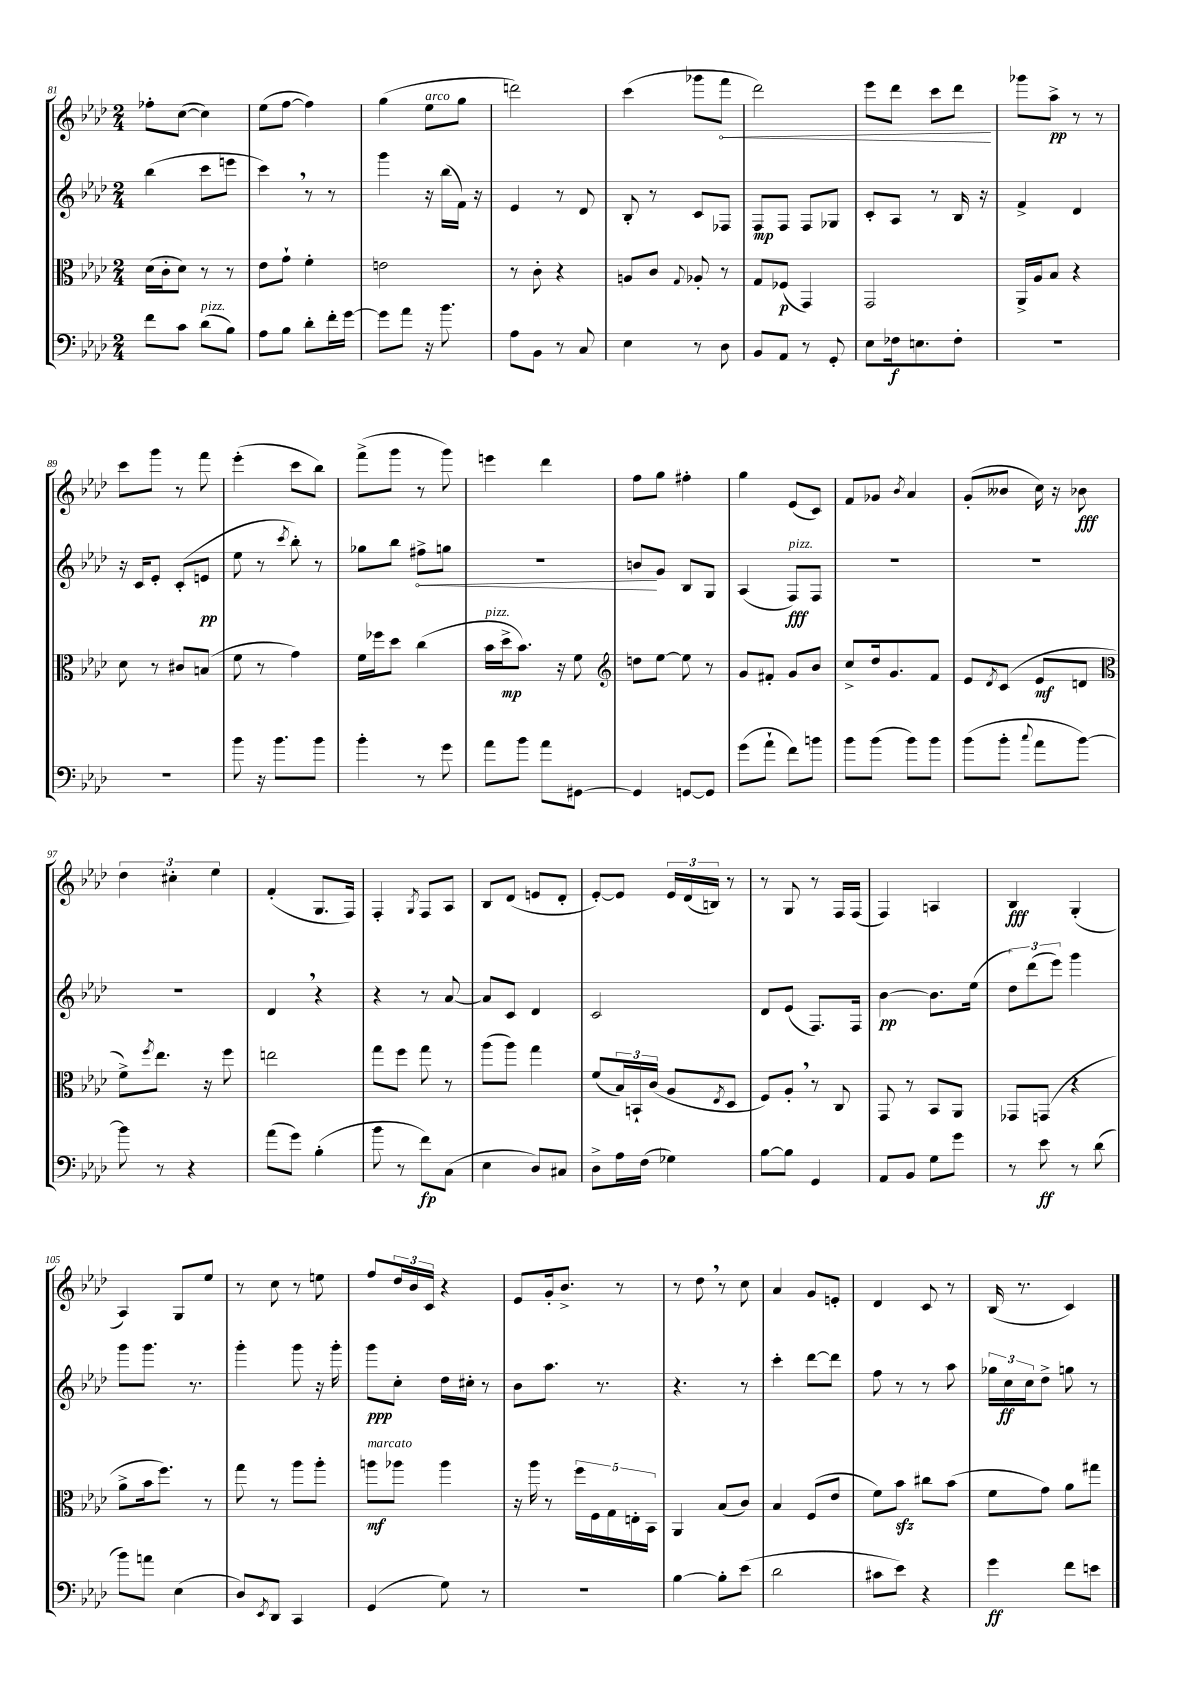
<<
\new StaffGroup <<
\new Staff = "s0" {
    \clef treble \key aes \major \numericTimeSignature \time 2/4
    fes''8-. c''8~( c''4) |
    ees''8( f''8~ f''4) |
    g''4( ees''8^\markup { \italic "arco" } g''8 |
    d'''2) |
    c'''4( ges'''8 \once \override Hairpin.circled-tip = ##t f'''8\< |
    des'''2) |
    ees'''8 des'''8 c'''8 des'''8\! |
    ges'''8 aes''8->\pp r8 r8 |
    c'''8 g'''8 r8 f'''8 |
    ees'''4-.( c'''8 bes''8) |
    f'''8->( g'''8 r8 g'''8) |
    e'''4 des'''4 |
    f''8 g''8 fis''4-. |
    g''4 ees'8( c'8) |
    f'8 ges'8 \acciaccatura { bes'8 } aes'4 |
    g'8-.( beses'8 c''16) r16 bes'8\fff |
    \tuplet 3/2 { des''4 cis''4-. ees''4 } |
    f'4-.( g8. f16) |
    f4-. \acciaccatura { g8 } f8 aes8 |
    bes8 des'8( e'8 des'8-. |
    ees'8~-.) ees'8 \tuplet 3/2 { ees'16 des'16( b16) } r8 |
    r8 g8 r8 f16 f16( |
    f4) a4 |
    bes4\fff g4-.( |
    aes4) g8 ees''8 |
    r8 c''8 r8 e''8 |
    f''8 \tuplet 3/2 { des''16 bes'16 c'16 } r4 |
    ees'8 g'16-. bes'8.-> r8 |
    r8 des''8 \breathe r8 c''8 |
    aes'4 g'8 e'8-. |
    des'4 c'8 r8 |
    bes16( r8. c'4) \bar "|." |
}
\new Staff = "s1" {
    \clef treble \key aes \major \numericTimeSignature \time 2/4
    bes''4( c'''8 e'''8 |
    c'''4) \breathe r8 r8 |
    g'''4 r16 bes''16( f'16) r16 |
    ees'4 r8 des'8 |
    bes8-. r8 c'8 fes8 |
    f8\mp f8 f8 ges8 |
    c'8-. aes8 r8 bes16 r16 |
    f'4-> des'4 |
    r16 c'16 ees'8-. c'8-.( e'8\pp |
    ees''8 r8 \acciaccatura { c'''8 } bes''8-.) r8 |
    ges''8 bes''8 \once \override Hairpin.circled-tip = ##t fis''8->\< g''8 |
    r2 |
    b'8\! g'8 bes8 g8 |
    aes4( f8\fff^\markup { \italic "pizz." }) f8 |
    R2 |
    R2 |
    R2 |
    des'4 \breathe r4 |
    r4 r8 aes'8~ |
    aes'8 c'8 des'4 |
    c'2 |
    des'8 ees'8( f8.) f16 |
    bes'4~\pp bes'8. ees''16( |
    \tuplet 3/2 { des''8) des'''8( ees'''8) } g'''4 |
    g'''8 g'''8. r8. |
    g'''4-. g'''8 r16 g'''16-. |
    g'''8\ppp c''8-. des''16 cis''16-. r8 |
    bes'8 aes''8. r8. |
    r4. r8 |
    c'''4-. des'''8~ des'''8 |
    f''8 r8 r8 aes''8 |
    \tuplet 3/2 { ges''16 c''16\ff c''16 } des''8-> g''8 r8 \bar "|." |
}
\new Staff = "s2" {
    \clef alto \key aes \major \numericTimeSignature \time 2/4
    des'16( c'16-. des'8) r8 r8 |
    ees'8 g'8-! f'4-. |
    e'2 |
    r8 c'8-. r4 |
    a8 c'8 \appoggiatura { g8 } aes8-. r8 |
    g8 fes8\p( g,4) |
    g,2 |
    aes,16-> aes16 bes8 r4 |
    des'8 r8 cis'8 b8( |
    f'8 r8 g'4) |
    f'16 fes''16 des''8 c''4( |
    bes'16^\markup { \italic "pizz." } des''16->\mp bes'8.) r16 f'8 |
    \clef treble d''8 ees''8~ ees''8 r8 |
    g'8 fis'8-. g'8 bes'8 |
    c''8-> des''16 g'8. f'8 |
    ees'8 \acciaccatura { des'8 } c'8( ees'8\mf d'8 |
    \clef alto f'8->) \acciaccatura { f''8 } ees''8. r16 f''8 |
    e''2 |
    g''8 f''8 g''8 r8 |
    aes''8( aes''8) g''4 |
    f'8( \tuplet 3/2 { bes16) b,16-! c'16( } aes8 \acciaccatura { ees8 } des8 |
    f8) aes8-. \breathe r8 c8 |
    g,8 r8 bes,8 aes,8 |
    ges,8 g,8( r4 |
    aes'8-> bes'16 f''8.) r8 |
    g''8 r8 aes''8 aes''8-. |
    a''8\mf^\markup { \italic "marcato" } aes''8 aes''4 |
    r16 aes''16 r8 \tuplet 5/4 { f''16 f16 g16 e16-. bes,16 } |
    aes,4 bes8( c'8) |
    bes4 f8( ees'8 |
    f'8) bes'8\sfz cis''8 bes'8( |
    f'8 g'8) aes'8 gis''8 \bar "|." |
}
\new Staff = "s3" {
    \clef bass \key aes \major \numericTimeSignature \time 2/4
    f'8 c'8 des'8^\markup { \italic "pizz." }( bes8) |
    aes8 bes8 des'8-. f'16-. g'16~ |
    g'8 aes'8 r16 bes'8. |
    aes8 bes,8 r8 c8 |
    ees4 r8 des8 |
    bes,8 aes,8 r8 g,8-. |
    ees8 fes16\f e8. fes8-. |
    R2 |
    R2 |
    bes'8 r16 bes'8. bes'8 |
    bes'4-. r8 g'8 |
    aes'8 bes'8 aes'8 gis,8~ |
    gis,4 g,8~ g,8 |
    g'8( aes'8-! f'8) b'8 |
    bes'8 bes'8( bes'8) bes'8 |
    bes'8( bes'8-. \appoggiatura { c''8 } aes'8 bes'8~) |
    bes'8 r8 r4 |
    aes'8( g'8) bes4-.( |
    bes'8 r8 f'8\fp) c8( |
    ees4 des8) cis8 |
    des8-> aes16 f16( ges4) |
    bes8~ bes8 g,4 |
    aes,8 bes,8 g8 g'8 |
    r8 ees'8\ff r8 des'8( |
    bes'8) a'8 ees4( |
    des8) \acciaccatura { ees,8 } des,8 c,4 |
    g,4( g8) r8 |
    r2 |
    bes4~ bes8-. ees'8( |
    des'2 |
    cis'8 ees'8) r4 |
    g'4\ff f'8 e'8 \bar "|." |
}
>>
>>
\layout { \context { \Score currentBarNumber = #81 } }
